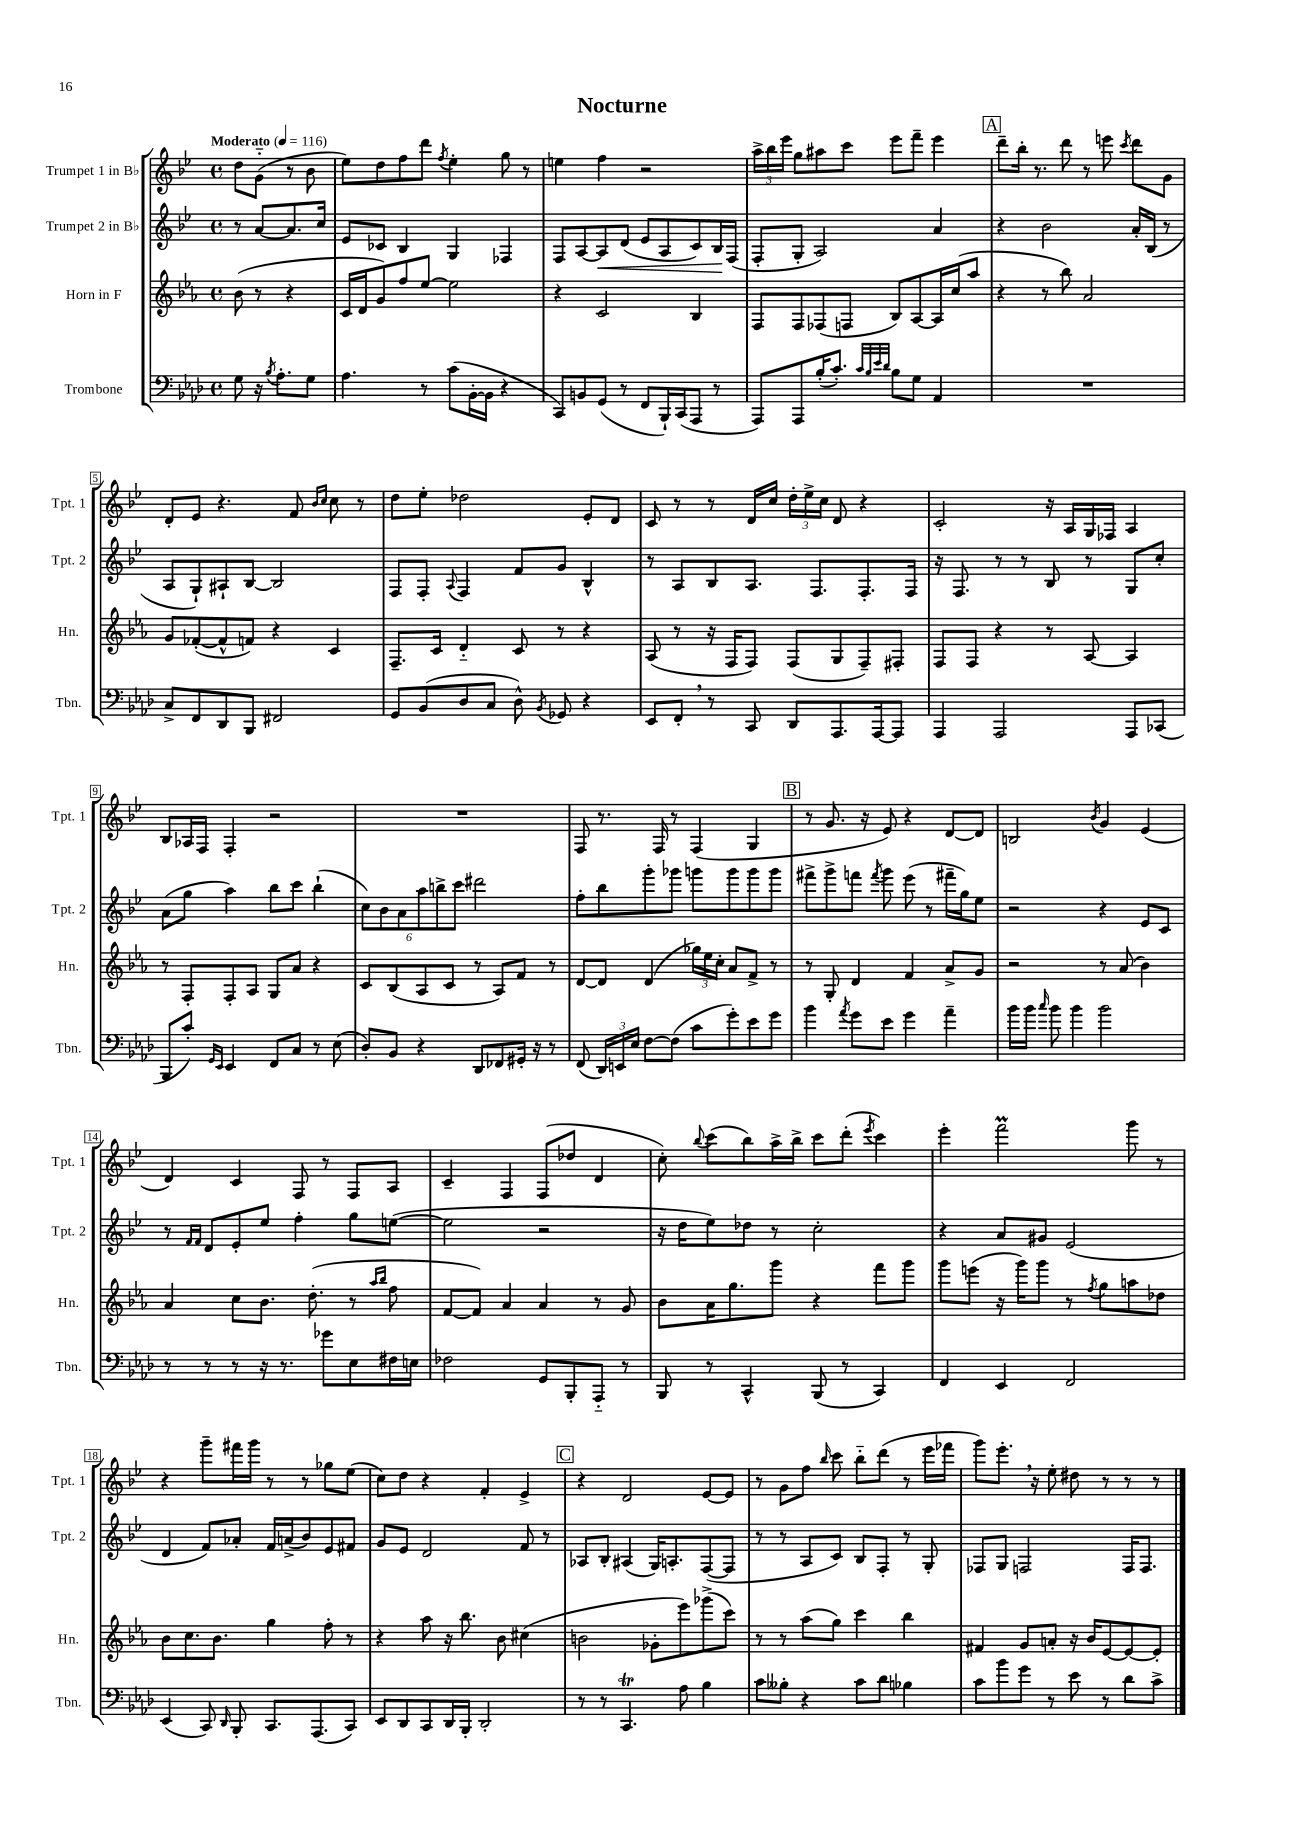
\header { title = "Nocturne" }
<<
\new StaffGroup <<
\new Staff = "s0" \with { instrumentName = "Trumpet 1 in Bb" shortInstrumentName = "Tpt. 1" } {
    \clef treble \key bes \major \defaultTimeSignature \time 4/4 \partial 2 \tempo "Moderato" 4 = 116
    \autoBeamOff d''8[ g'8]-_( r8 bes'8 |
    ees''8[) d''8 f''8 d'''8] \acciaccatura { f''8 } ees''4-. g''8 r8 |
    e''4 f''4 r2 |
    \tuplet 3/2 { a''16[-> bes''16 ees'''16] } g''8[ ais''8 c'''8] ees'''8[ f'''8]-- ees'''4 |
    \mark \markup { \box "A" } d'''8[-- bes''16]-. r8. d'''8 r8 e'''8 \acciaccatura { c'''8 } d'''8[ g'8] |
    d'8[-. ees'8] r4. f'8 \grace { bes'16[ c''16] } c''8 r8 |
    d''8[ ees''8]-. des''2 ees'8[-. d'8] |
    c'8 r8 r8 d'16[ c''16] \tuplet 3/2 { d''16[-. ees''16-> c''16] } d'8 r4 |
    c'2-. r16 a16[ g16 fes16] a4 |
    bes8[ aes16 f16] f4-. r2 |
    R1 |
    f8 r8. f16 r8 f4( g4 |
    \mark \markup { \box "B" } r8 g'8. r16 ees'8) r4 d'8[~ d'8] |
    b2 \acciaccatura { bes'8 } g'4 ees'4( |
    d'4) c'4 f8 r8 f8[ a8] |
    c'4-- f4 f8[( des''8] d'4 |
    c''8-.) \appoggiatura { bes''8 } c'''8[( bes''8) a''16-> bes''16]-> c'''8[ d'''8]-.( \acciaccatura { ees'''8 } c'''4) |
    ees'''4-. f'''2\prall g'''8 r8 |
    r4 g'''8[-- fis'''16 g'''16] r8 r8 ges''8[ ees''8]( |
    c''8[) d''8] r4 f'4-. ees'4-> |
    \mark \markup { \box "C" } r4 d'2 ees'8[~ ees'8] |
    r8 g'8[ f''8] \grace { bes''16 } c'''8 bes''8[-_ d'''8]( r8 ees'''16[ fes'''16] |
    g'''8[) ees'''8.]-. \breathe r16 ees''8-. dis''8 r8 r8 r8 \bar "|." |
}
\new Staff = "s1" \with { instrumentName = "Trumpet 2 in Bb" shortInstrumentName = "Tpt. 2" } {
    \clef treble \key bes \major \defaultTimeSignature \time 4/4 \partial 2
    \autoBeamOff r8 a'8[~ a'8. c''16] |
    ees'8[ ces'8] bes4 g4 fes4 |
    f8[ a8~ a8\< d'8]( ees'8[ a8 c'8) bes16\! f16]( |
    f8[-. g8]-. a2) a'4 |
    \mark \markup { \box "A" } r4 bes'2 a'16[-. bes16]( r8 |
    a8[ g8-!) ais8-! bes8]~ bes2 |
    f8[ f8]-. \appoggiatura { a8 } f4 f'8[ g'8] bes4-^ |
    r8 a8[ bes8 a8.] f8.[ f8.-. f16] |
    r16 f8. r8 r8 bes8 r8 g8[ c''8]-. |
    a'8[( g''8] a''4) bes''8[ c'''8] bes''4-!( |
    \tuplet 6/4 { c''8[) bes'8 a'8 a''8 b''8-> c'''8] } dis'''2 |
    f''8[-. bes''8 g'''8-. ges'''8] g'''8[ g'''8 g'''8 g'''8] |
    \mark \markup { \box "B" } fis'''8[-> g'''8-> f'''8] \acciaccatura { f'''8 } g'''8 ees'''8( r8 fis'''16[-- g''16) ees''8] |
    r2 r4 ees'8[ c'8] |
    r8 \grace { f'16[ f'16] } d'8[ ees'8-. ees''8] f''4-. g''8[ e''8]~( |
    e''2 r2 |
    r16 d''16[ ees''8) des''8] r8 c''2-. |
    r4 a'8[ gis'8] ees'2( |
    d'4 f'8[) aes'8]-. f'16[ a'16->( bes'8) ees'8 fis'8] |
    g'8[ ees'8] d'2 f'8 r8 |
    \mark \markup { \box "C" } aes8[ bes8]-. ais4( g16[) a8.-. f8~( f8] |
    r8 r8 a8[ c'8]) bes8[ f8]-. r8 g8-. |
    fes8[ g8] f2 f16[ f8.] \bar "|." |
}
\new Staff = "s2" \with { instrumentName = "Horn in F" shortInstrumentName = "Hn." } {
    \clef treble \key ees \major \defaultTimeSignature \time 4/4 \partial 2
    \autoBeamOff bes'8( r8 r4 |
    c'16[ d'16 g'8) f''8 ees''8]~ ees''2 |
    r4 c'2 bes4 |
    f8[ f8 fes8( f8] bes8[) aes8~ aes16 c''16( aes''8] |
    \mark \markup { \box "A" } r4 r8 bes''8) aes'2 |
    g'8[ fes'8~-.( fes'8-^ f'8]) r4 c'4 |
    f8.[-- c'16] d'4-_ c'8 r8 r4 |
    aes8( r8 r16 f16[ f8]) f8[( g8 f8--) fis8]-. |
    f8[ f8] r4 r8 aes8~ aes4 |
    r8 f8[-. f8-. aes8] g8[ aes'8] r4 |
    c'8[ bes8( aes8 c'8] r8 aes8[) f'8] r8 |
    d'8[~ d'8] d'4( \tuplet 3/2 { ges''16[) ees''16 c''16]-. } aes'8[ f'8]-> r8 |
    \mark \markup { \box "B" } r8 g8-. d'4 f'4 aes'8[-> g'8] |
    r2 r8 aes'8( bes'4) |
    aes'4 c''8[ bes'8.] d''8.-.( r8 \grace { aes''16[ bes''16] } f''8 |
    f'8[~ f'8]) aes'4 aes'4 r8 g'8 |
    bes'8[ aes'16 g''8. g'''8] r4 f'''8[ g'''8] |
    g'''8[ e'''8]( r16 g'''16[) g'''8] r8 \acciaccatura { f''8 } g''8[ a''8 des''8] |
    bes'8[ c''8. bes'8.] g''4 f''8-. r8 |
    r4 aes''8 r16 bes''8. bes'8 cis''4( |
    \mark \markup { \box "C" } b'2 ges'8[-. ees'''8) ges'''8->( c'''8]) |
    r8 r8 aes''8[( g''8]) c'''4 bes''4 |
    fis'4 g'8[ a'8]-. r16 bes'16[ ees'8~ ees'8~ ees'8]-. \bar "|." |
}
\new Staff = "s3" \with { instrumentName = "Trombone" shortInstrumentName = "Tbn." } {
    \clef bass \key aes \major \defaultTimeSignature \time 4/4 \partial 2
    \autoBeamOff g8 r16 \acciaccatura { bes8 } aes8.[-. g8] |
    aes4. r8 c'8[( bes,16~-. bes,16] r4 |
    c,8[) b,8 g,8]( r8 f,8[ bes,,16-!) c,16( aes,,8] r8 |
    aes,,8[) aes,,8 bes16-.( c'8.]-.) \grace { c'32[ bes32 ees'32 des'32] } bes8[ g8] aes,4 |
    \mark \markup { \box "A" } R1 |
    c8[-> f,8 des,8 bes,,8] fis,2 |
    g,8[ bes,8( des8 c8] des8-^) \acciaccatura { bes,8 } ges,8 r4 |
    ees,8[ f,8]-. \breathe r8 c,8 des,8[ aes,,8. aes,,16~ aes,,8] |
    aes,,4 aes,,2 aes,,8[ ces,8]( |
    bes,,8[ c'8]-.) \grace { g,16[ ees,16] } ees,4 f,8[ c8] r8 ees8( |
    des8[-.) bes,8] r4 des,8[ fes,8 gis,16]-. r16 r8 |
    f,8( \tuplet 3/2 { des,16[) e,16 ees16] } f8[~ f8]( c'8[ g'8-.) ees'8 g'8] |
    \mark \markup { \box "B" } bes'4 \acciaccatura { aes'8 } g'8[ ees'8] g'4 aes'4-- |
    bes'16[ bes'16] \grace { c''16 } bes'8 bes'4 bes'2 |
    r8 r8 r8 r16 r8. ges'8[ ees8 fis16 e16] |
    fes2 g,8[ bes,,8-. aes,,8]-_ r8 |
    bes,,8 r8 c,4-^ bes,,8( r8 c,4) |
    f,4 ees,4 f,2 |
    ees,4( c,8) \grace { des,16 } bes,,8-. c,8.[ aes,,8.( c,8]) |
    ees,8[ des,8 c,8 des,16 bes,,16]-. des,2-. |
    \mark \markup { \box "C" } r8 r8 c,4.\trill aes8 bes4 |
    c'8[ beses8]-. r4 c'8[ des'8] bes4 |
    c'8[ bes'8 g'8] r8 ees'8 r8 des'8[ c'8]-> \bar "|." |
}
>>
>>
\layout { \context { \Score \override BarNumber.stencil = #(make-stencil-boxer 0.1 0.3 ly:text-interface::print) } }
